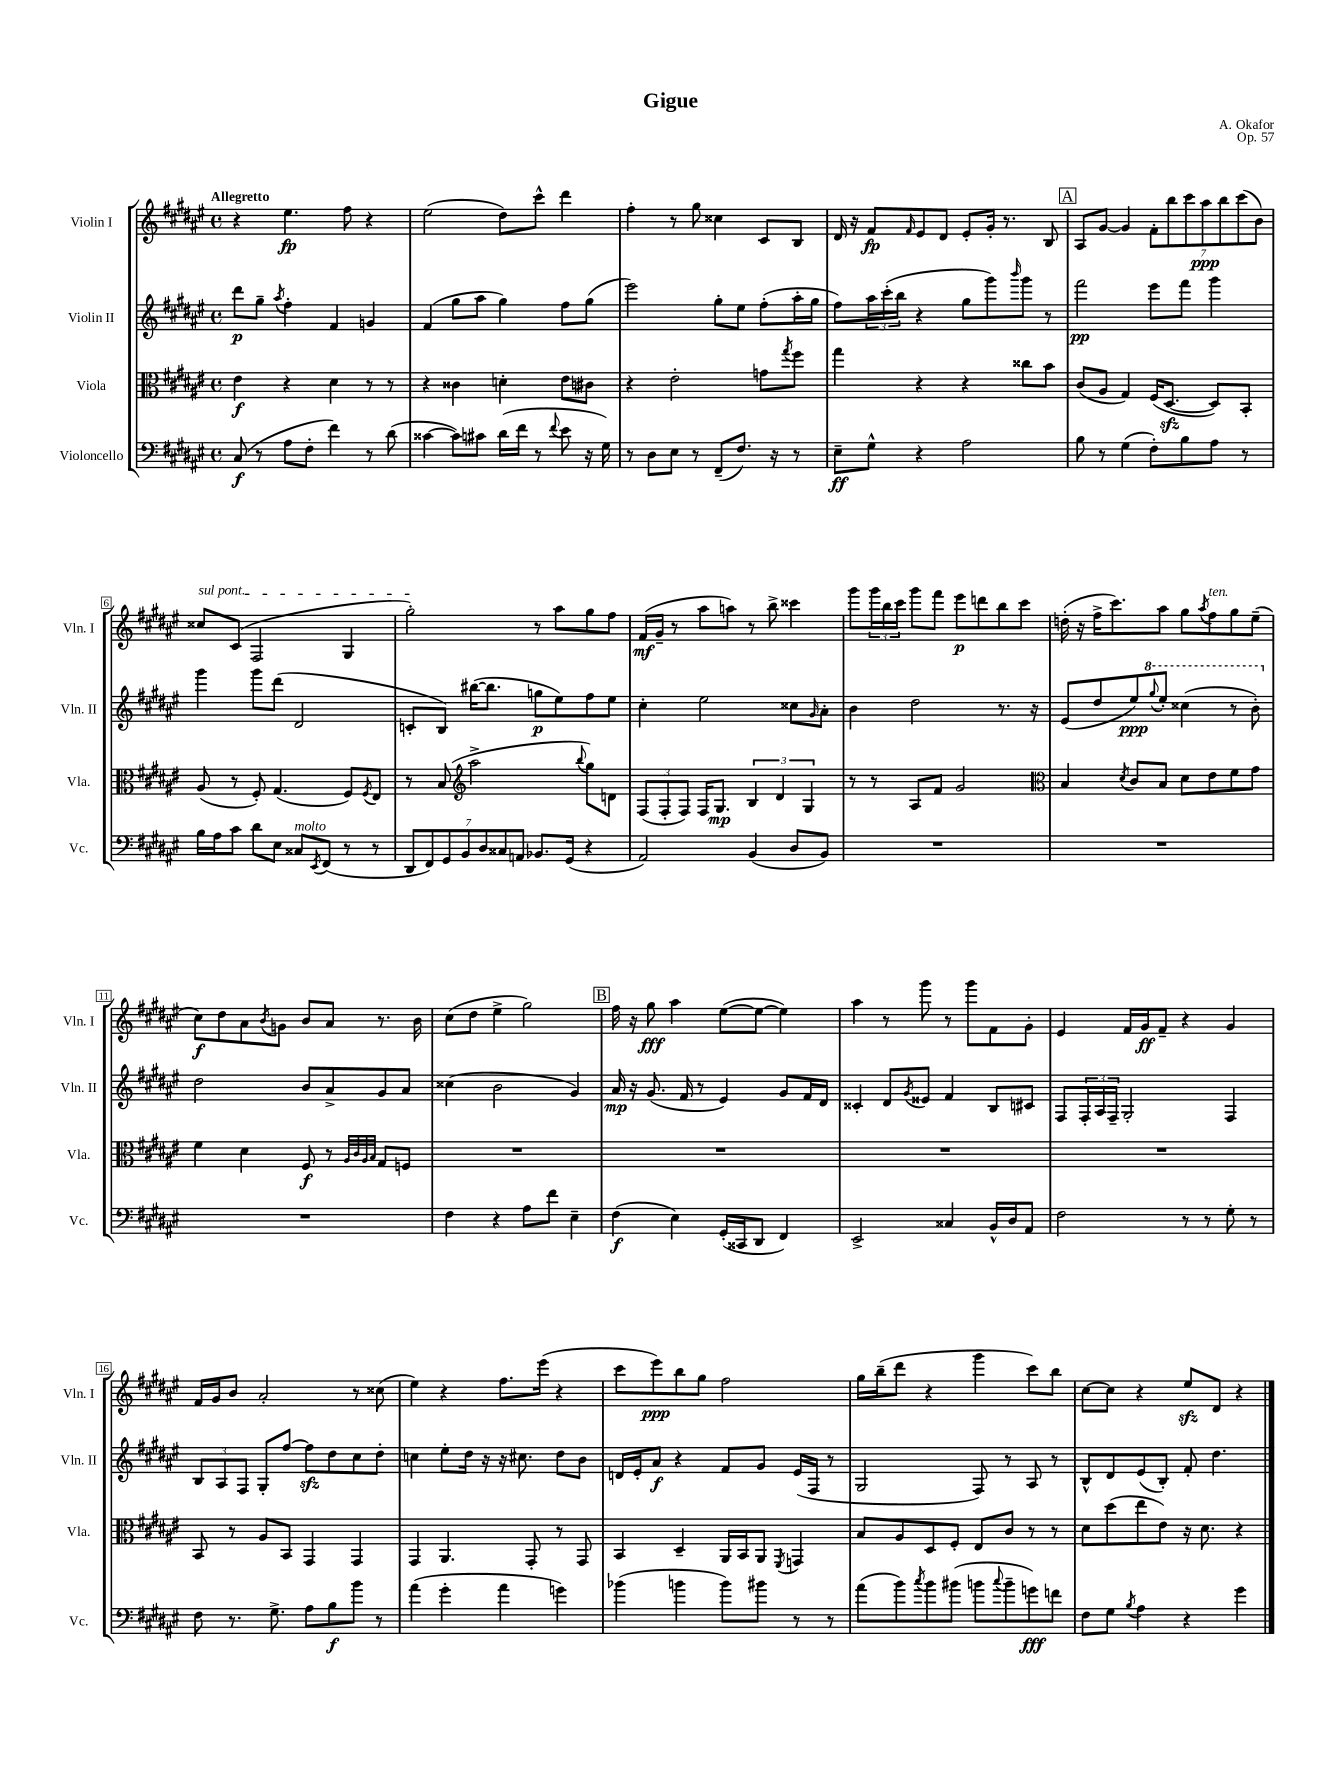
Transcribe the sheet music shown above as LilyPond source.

\header { title = "Gigue" composer = "A. Okafor" opus = "Op. 57" }
<<
\new StaffGroup <<
\new Staff = "s0" \with { instrumentName = "Violin I" shortInstrumentName = "Vln. I" } {
    \clef treble \key fis \major \defaultTimeSignature \time 4/4 \tempo "Allegretto"
    r4 eis''4.\fp fis''8 r4 |
    eis''2( dis''8) cis'''8-^ dis'''4 |
    fis''4-. r8 gis''8 cisis''4 cis'8 b8 |
    dis'16 r16 fis'8\fp \grace { fis'16 } eis'8 dis'8 eis'8-. gis'16-. r8. b8 |
    \mark \markup { \box "A" } ais8 gis'8~ gis'4 \tuplet 7/4 { fis'8-. b''8 cis'''8 ais''8\ppp b''8 cis'''8( b'8) } |
    \once \override TextSpanner.bound-details.left.text = \markup { \italic "sul pont." } cisis''8\startTextSpan cis'8( fis2 gis4 |
    gis''2-.\stopTextSpan) r8 ais''8 gis''8 fis''8 |
    fis'16\mf( gis'16-- r8 ais''8 a''8) r8 b''8-> cisis'''4 |
    gis'''8 \tuplet 3/2 { gis'''16 b''16 cis'''16 } gis'''8 fis'''8 eis'''8\p d'''8 b''8 cis'''8 |
    d''16-.( r16 fis''16-> cis'''8.) ais''8 gis''8 \acciaccatura { ais''8 } fis''8^\markup { \italic "ten." } gis''8 eis''8--( |
    cis''8\f) dis''8 ais'8 \acciaccatura { b'8 } g'8 b'8 ais'8 r8. b'16 |
    cis''8( dis''8 eis''4-> gis''2) |
    \mark \markup { \box "B" } fis''16 r16 gis''8\fff ais''4 eis''8~( eis''8~ eis''4) |
    ais''4 r8 gis'''8 r8 gis'''8 fis'8 gis'8-. |
    eis'4 fis'16 gis'16\ff fis'8-- r4 gis'4 |
    fis'16 gis'16 b'8 ais'2-. r8 cisis''8( |
    eis''4) r4 fis''8. eis'''16( r4 |
    cis'''8 eis'''8\ppp) b''8 gis''8 fis''2 |
    gis''16 b''16--( dis'''8 r4 gis'''4 cis'''8) b''8 |
    cis''8~ cis''8 r4 eis''8\sfz dis'8 r4 \bar "|." |
}
\new Staff = "s1" \with { instrumentName = "Violin II" shortInstrumentName = "Vln. II" } {
    \clef treble \key fis \major \defaultTimeSignature \time 4/4
    dis'''8\p gis''8-- \acciaccatura { ais''8 } fis''4-. fis'4 g'4 |
    fis'4( gis''8 ais''8 gis''4) fis''8 gis''8( |
    eis'''2) gis''8-. eis''8 fis''8-.( ais''16-. gis''16 |
    fis''8) \tuplet 3/2 { ais''16 cis'''16-.( b''16 } r4 gis''8 gis'''8) \grace { b'''16 } gis'''8 r8 |
    \mark \markup { \box "A" } fis'''2\pp eis'''8 fis'''8 gis'''4 |
    gis'''4 gis'''8 dis'''8( dis'2 |
    c'8-. b8) bis''16~( bis''8. g''8\p eis''8) fis''8 eis''8 |
    cis''4-. eis''2 cisis''8 \grace { gis'16 } ais'8-. |
    b'4 dis''2 r8. r16 |
    eis'8( dis''8 eis''8\ppp) \ottava #1 \appoggiatura { gis'''8 } eis'''8-. cisis'''4( r8 b''8-.) \ottava #0 |
    dis''2 b'8 ais'8-> gis'8 ais'8 |
    cisis''4( b'2 gis'4) |
    \mark \markup { \box "B" } ais'16\mp r16 gis'8.( fis'16 r8 eis'4) gis'8 fis'16 dis'16 |
    cisis'4-. dis'8 \acciaccatura { gis'8 } eisis'8 fis'4 b8 cis'8 |
    fis8 \tuplet 3/2 { fis16-. ais16 fis16-- } gis2-. fis4 |
    \tuplet 3/2 { b8 ais8 fis8 } gis8-. fis''8~ fis''8\sfz dis''8 cis''8 dis''8-. |
    c''4 eis''8-. dis''16 r16 r16 cis''8. dis''8 b'8 |
    d'16 eis'16-. ais'8\f r4 fis'8 gis'8 eis'16( fis16 r8 |
    gis2 fis8) r8 ais8 r8 |
    b8-^ dis'8 eis'8( b8-.) fis'8-. dis''4. \bar "|." |
}
\new Staff = "s2" \with { instrumentName = "Viola" shortInstrumentName = "Vla." } {
    \clef alto \key fis \major \defaultTimeSignature \time 4/4
    eis'4\f r4 dis'4 r8 r8 |
    r4 cisis'4 d'4-. eis'8 cis'8 |
    r4 eis'2-. g'8 \acciaccatura { gis''8 } fis''8 |
    gis''4 r4 r4 cisis''8 b'8 |
    \mark \markup { \box "A" } cis'8( ais8 gis4) fis16( dis8.~\sfz dis8) b,8-. |
    ais8( r8 fis8-.) gis4.( fis8) \acciaccatura { fis8 } eis8 |
    r8 b8( \clef treble ais''2-> \appoggiatura { b''8 } gis''8) d'8 |
    \tuplet 3/2 { fis8( fis8-. fis8) } fis16 gis8.\mp \tuplet 3/2 { b4 dis'4 gis4 } |
    r8 r8 ais8 fis'8 gis'2 |
    \clef alto b4 \acciaccatura { dis'8 } cis'8 b8 dis'8 eis'8 fis'8 gis'8 |
    fis'4 dis'4 fis8\f r8 \grace { ais32 cis'32 ais32 b32 } gis8 f8 |
    R1 |
    \mark \markup { \box "B" } R1 |
    R1 |
    R1 |
    b,8 r8 ais8 b,8 gis,4 gis,4 |
    gis,4 ais,4. gis,8-. r8 gis,8 |
    b,4 dis4-- ais,16 b,16 ais,8 \acciaccatura { fis,8 } g,4 |
    b8 ais8 dis8 fis8-. eis8 cis'8 r8 r8 |
    dis'8 dis''8( eis''8 eis'8) r16 dis'8. r4 \bar "|." |
}
\new Staff = "s3" \with { instrumentName = "Violoncello" shortInstrumentName = "Vc." } {
    \clef bass \key fis \major \defaultTimeSignature \time 4/4
    cis8\f( r8 ais8 fis8-. fis'4) r8 dis'8( |
    cisis'4~ cisis'8) cis'8 dis'16( fis'16 r8 \appoggiatura { fis'8 } eis'8 r16 gis16) |
    r8 dis8 eis8 r8 fis,8--( fis8.) r16 r8 |
    eis8--\ff gis8-^ r4 ais2 |
    \mark \markup { \box "A" } b8 r8 gis4( fis8-.) b8 ais8 r8 |
    b16 ais16 cis'8 dis'8 eis8 cisis8^\markup { \italic "molto" } \acciaccatura { eis,8 } fis,8( r8 r8 |
    \tuplet 7/4 { dis,8 fis,8) gis,8 b,8 dis8 cisis8 a,8 } bes,8. gis,16( r4 |
    ais,2) b,4( dis8 b,8) |
    R1 |
    R1 |
    R1 |
    fis4 r4 ais8 fis'8 eis4-- |
    \mark \markup { \box "B" } fis4\f( eis4) gis,16-.( cisis,16 dis,8 fis,4) |
    eis,2-> cisis4 b,16-^ dis16 ais,8 |
    fis2 r8 r8 gis8-. r8 |
    fis8 r8. gis8.-> ais8 b8\f b'8 r8 |
    ais'4( gis'4-. ais'4 g'4) |
    bes'4( b'4 b'8) bis'8 r8 r8 |
    ais'8( b'8) \acciaccatura { cis''8 } b'8 bis'8( b'8 \appoggiatura { cis''8 } b'8-- g'8\fff) f'8 |
    fis8 gis8 \acciaccatura { b8 } ais4 r4 gis'4 \bar "|." |
}
>>
>>
\layout { \context { \Score \override BarNumber.stencil = #(make-stencil-boxer 0.1 0.3 ly:text-interface::print) } }
